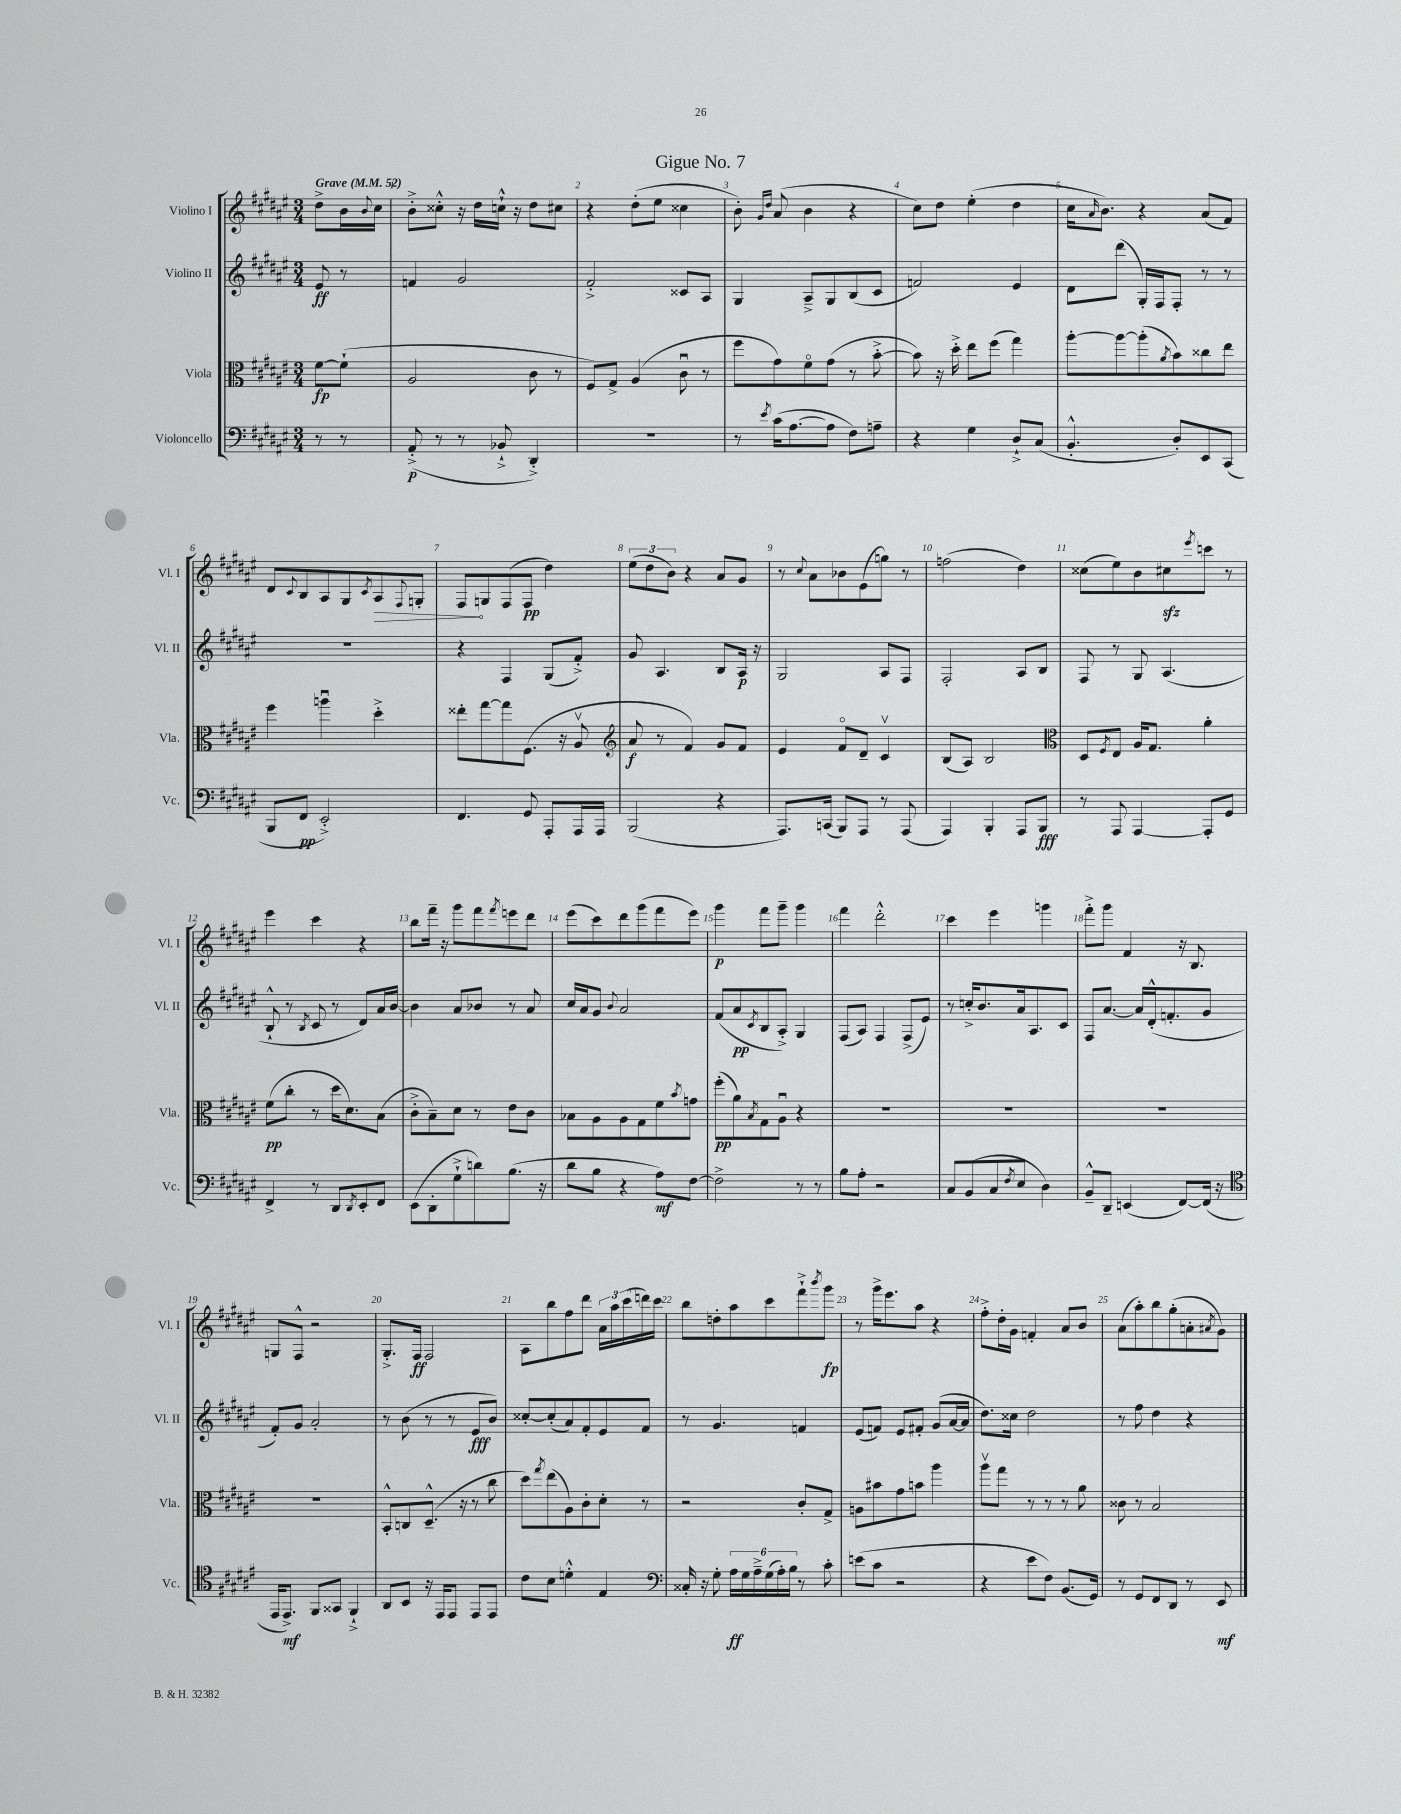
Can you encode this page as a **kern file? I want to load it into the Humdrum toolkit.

**kern	**dynam	**kern	**dynam	**kern	**dynam	**kern	**dynam
*part4	*part4	*part3	*part3	*part2	*part2	*part1	*part1
*staff4	*staff4	*staff3	*staff3	*staff2	*staff2	*staff1	*staff1
*I"Violoncello	*	*I"Viola	*	*I"Violino II	*	*I"Violino I	*
*I'Vc.	*	*I'Vla.	*	*I'Vl. II	*	*I'Vl. I	*
*clefF4	*	*clefC3	*	*clefG2	*	*clefG2	*
*k[f#c#g#d#a#e#]	*	*k[f#c#g#d#a#e#]	*	*k[f#c#g#d#a#e#]	*	*k[f#c#g#d#a#e#]	*
*M3/4	*	*M3/4	*	*M3/4	*	*M3/4	*
*MM52	*	*MM52	*	*MM52	*	*MM52	*
=	=	=	=	=	=	=	=
!	!	!	!	!	!	!LO:TX:a:B:t=Grave	!
8r	.	[8f#\L	fp	8e#/	ff	8dd#^\L	.
8r	.	(8f#`\J]	.	8r	.	16b\L	.
.	.	.	.	.	.	8qqb/	.
.	.	.	.	.	.	16cc#\JJ	.
=1	=1	=1	=1	=1	=1	=1	=1
(8AA#'^/	p	2A#/	.	4fn/	.	8b'^\L	.
8r	.	.	.	.	.	8cc##X'^^\J	.
8r	.	.	.	2g#/	.	16r	.
.	.	.	.	.	.	16dd#\LL	.
8BB-X`^/	.	.	.	.	.	16ccn`^^\JJ	.
.	.	.	.	.	.	16r	.
4DD#'^/)	.	8c#\	.	.	.	8dd#\L	.
.	.	8r	.	.	.	8cc#X\J	.
=2	=2	=2	=2	=2	=2	=2	=2
2.r	.	8F#/L)	.	2f#'^/	.	4r	.
.	.	8G#^/J	.	.	.	.	.
.	.	(4A#/	.	.	.	(8dd#'\L	.
.	.	.	.	.	.	8ee#\J	.
.	.	8c#u\	.	8c##X/L	.	4cc##X\	.
.	.	8r	.	8A#/J	.	.	.
=3	=3	=3	=3	=3	=3	=3	=3
8r	.	8ff#\L	.	4G#/	.	8b'\)	.
.	.	.	.	.	.	16qqg#/LL	.
8qe#/	.	.	.	.	.	16qqdd#/JJ	.
(16c#\KL	.	8g#\)	.	.	.	(8a#/	.
[8.A#\	.	.	.	.	.	.	.
.	.	8f#\	.	8A#~^/L	.	4b\	.
8A#\J]	.	(8g#\J	.	8G#/	.	.	.
8F#\L)	.	8r	.	(8B/	.	4r	.
8An~\J	.	[8b'^\	.	8c#/J	.	.	.
=4	=4	=4	=4	=4	=4	=4	=4
4r	.	8b\])	.	2fn/)	.	8cc#\L)	.
.	.	16r	.	.	.	8dd#\J	.
.	.	16dd#'^\	.	.	.	.	.
4G#\	.	8ee#\L	.	.	.	(4ee#'\	.
.	.	(8ff#\J	.	.	.	.	.
8D#`^/L	.	4gg#\)	.	4e#/	.	4dd#\	.
(8C#/J	.	.	.	.	.	.	.
=5	=5	=5	=5	=5	=5	=5	=5
4.BB'^^/	.	[8aa#'\L	.	8d#\L	.	16cc#\KL	.
.	.	.	.	.	.	16qqa#/	.
.	.	.	.	.	.	8.b\J)	.
.	.	8aa#\_	.	(8ddd#\J	.	.	.
.	.	(8aa#'\]	.	16G#'/LL)	.	4r	.
.	.	.	.	16F#/J	.	.	.
.	.	8qa#/	.	.	.	.	.
8D#'/L)	.	8b\)	.	8F#'/J	.	.	.
8EE#/	.	8cc##X\	.	8r	.	(8a#/L	.
(8CC#/J	.	8ee#\J	.	8r	.	8f#/J)	.
!!LO:LB:g=z
=6	=6	=6	=6	=6	=6	=6	=6
8BBB/L	.	4ff#\	.	2.r	.	8d#/L	.
.	.	.	.	.	.	8qqc#/	.
8FF#/J	pp	.	.	.	.	8B/	.
2EE#'^/)	.	4aanu\	.	.	.	8A#/	.
.	.	.	.	.	.	8G#/	.
.	.	.	.	.	.	8qc#/	.
!	!	!	!	!	!	!	!LO:HP:b
.	.	4dd#'^\	.	.	.	8A#/	>
.	.	.	.	.	.	8qqF#/	.
.	.	.	.	.	.	8Gn'/J	.
=7	=7	=7	=7	=7	=7	=7	=7
4.FF#/	.	8ee##X'\L	.	4r	.	8F#/L	.
.	.	[8gg#\	.	.	.	8Gn/	]
.	.	8gg#\]	.	4F#/	.	(8F#/	.
8GG#/	.	(8.F#\J	.	.	.	8F#/J	pp
8AAA#'/L	.	.	.	(8G#/L	.	4dd#\)	.
.	.	16r	.	.	.	.	.
16AAA#/L	.	8A#v/	.	8f#'^/J)	.	.	.
16AAA#/JJ	.	.	.	.	.	.	.
=8	=8	=8	=8	=8	=8	=8	=8
*	*	*clefG2	*	*	*	*	*
(2BBB/	.	8a#/	f	8g#/	.	(12ee#\L	.
.	.	.	.	.	.	12dd#\	.
.	.	8r	.	4.A#/	.	.	.
.	.	.	.	.	.	12b\J)	.
.	.	4f#/)	.	.	.	4r	.
4r	.	8g#/L	.	8B/L	.	8a#/L	.
.	.	8f#/J	.	16A#/Jk	p	8g#/J	.
.	.	.	.	16r	.	.	.
=9	=9	=9	=9	=9	=9	=9	=9
8.AAA#/L)	.	4e#/	.	2G#/	.	8r	.
.	.	.	.	.	.	8qqcc#/	.
.	.	.	.	.	.	8a#\L	.
(16CCn/Jk	.	.	.	.	.	.	.
8BBB/L)	.	8f#/L	.	.	.	8b-X\	.
8AAA#/J	.	8d#~/J	.	.	.	(8e#\	.
8r	.	4c#v/	.	8A#/L	.	8ggn\J)	.
(8AAA#/	.	.	.	8F#/J	.	8r	.
=10	=10	=10	=10	=10	=10	=10	=10
4AAA#/)	.	(8B/L	.	2F#'/	.	(2ffn\	.
.	.	8A#/J)	.	.	.	.	.
4BBB'/	.	2B/	.	.	.	.	.
8AAA#/L	.	.	.	8A#/L	.	4dd#\)	.
8BBB/J	fff	.	.	8B/J	.	.	.
=11	=11	=11	=11	=11	=11	=11	=11
*	*	*clefC3	*	*	*	*	*
8r	.	8D#/L	.	8F#/	.	(8cc##X\L	.
.	.	8qF#/	.	.	.	.	.
8AAA#/	.	8E#/J	.	8r	.	8ee#\)	.
[4AAA#/	.	16A#/KL	.	8G#/	.	8b\	.
.	.	8.G#/J	.	.	.	.	.
.	.	.	.	(4.A#/	.	8cc#Xzz\	.
.	.	.	.	.	.	8qeee#/	.
8AAA#'/L]	.	4a#'\	.	.	.	8cccn\J	.
8GG#/J	.	.	.	.	.	8r	.
!!LO:LB:g=z
=12	=12	=12	=12	=12	=12	=12	=12
4FF#^/	.	(8f#\L	pp	8B`^^/	.	4eee#\	.
.	.	8cc#'\J	.	8r	.	.	.
.	.	.	.	8qB/	.	.	.
8r	.	8r	.	8c#/	.	4ccc#\	.
8DD#/L	.	16dd#\KL	.	8r	.	.	.
.	.	8.d#\)	.	.	.	.	.
8qDD#/	.	.	.	.	.	.	.
8EE#'/	.	.	.	8d#/L)	.	4r	.
8FF#/J	.	(8B\J	.	16a#/L	.	.	.
.	.	.	.	[16b/JJ	.	.	.
=13	=13	=13	=13	=13	=13	=13	=13
(8EE#\L	.	8c#'^\L	.	4b\]	.	8bb\L	.
8DD#'\	.	8B~\)	.	.	.	16fff#~\Jk	.
.	.	.	.	.	.	16r	.
8G#`^\	.	8d#\J	.	8a#/L	.	8ggg#\L	.
8dn\)	.	8r	.	8b-X/J	.	8fff#\	.
.	.	.	.	.	.	8qfff#/	.
(8.B\J	.	8e#\L	.	8r	.	8eeen\	.
.	.	8c#\J	.	8a#/	.	8ddd#\J	.
16r	.	.	.	.	.	.	.
=14	=14	=14	=14	=14	=14	=14	=14
8d#\L	.	8B-X\L	.	16cc#/LL	.	(8eee#\L	.
.	.	.	.	16a#/J	.	.	.
8B\J	.	8A#\	.	8g#/J	.	8ccc#\)	.
.	.	.	.	8qqb/	.	.	.
4r	.	8A#\	.	2a#/	.	8ddd#\	.
.	.	8G#\	.	.	.	(8ggg#\	.
8A#\L)	mf	8f#\	.	.	.	8fff#\	.
.	.	8qb/	.	.	.	.	.
[8F#\J	.	8gn\J	.	.	.	8eee#\J)	.
=15	=15	=15	=15	=15	=15	=15	=15
2F#^\]	.	(8ff#'\L	pp	(8f#/L	.	4ggg#\	p
.	.	8a#\)	.	8a#/	pp	.	.
.	.	8qB/	.	8qc#/	.	.	.
.	.	8G#\	.	8B/	.	8fff#\L	.
.	.	8A#u\J	.	8A#'^/J)	.	8ggg#~\J	.
8r	.	4r	.	4G#/	.	4ggg#\	.
8r	.	.	.	.	.	.	.
=16	=16	=16	=16	=16	=16	=16	=16
8B\L	.	2.r	.	(8F#/L	.	4fff#\	.
8A#'\J	.	.	.	8A#/J)	.	.	.
2r	.	.	.	4F#/	.	2ddd#'^^\	.
.	.	.	.	(8F#^/L	.	.	.
.	.	.	.	8e#/J)	.	.	.
=17	=17	=17	=17	=17	=17	=17	=17
8C#/L	.	2.r	.	8r	.	4ccc#\	.
(8BB/	.	.	.	16ccn'^/KL	.	.	.
.	.	.	.	8.b/	.	.	.
8C#/	.	.	.	.	.	4eee#\	.
8qF#/	.	.	.	.	.	.	.
8E#/J	.	.	.	16a#/k	.	.	.
.	.	.	.	8.A#/	.	.	.
4D#\)	.	.	.	.	.	4gggn\	.
.	.	.	.	8c#/J	.	.	.
=18	=18	=18	=18	=18	=18	=18	=18
8BB~^^/L	.	2.r	.	8F#/L	.	8fff#'^\L	.
8DD#~/J	.	.	.	[8.a#/J	.	8ggg#\J	.
(4EEn/	.	.	.	.	.	4f#/	.
.	.	.	.	16a#/LL]	.	.	.
.	.	.	.	(16d#'^^/J	.	.	.
.	.	.	.	8.fn'/	.	.	.
[8FF#/L)	.	.	.	.	.	16r	.
.	.	.	.	.	.	8.B/	.
(16FF#/Jk]	.	.	.	8g#/J	.	.	.
16r	.	.	.	.	.	.	.
!!LO:LB:g=z
=19	=19	=19	=19	=19	=19	=19	=19
*clefC4	*	*	*	*	*	*	*
16EE#/KL	.	2.r	.	8f#'/L)	.	8Gn/L	.
8.EE#^/J)	mf	.	.	.	.	.	.
.	.	.	.	8g#/J	.	8F#^^/J	.
8FF#/L	.	.	.	2a#'/	.	2r	.
8GG##X/J	.	.	.	.	.	.	.
4FF#`^/	.	.	.	.	.	.	.
=20	=20	=20	=20	=20	=20	=20	=20
8AA#/L	.	8BB'^^/L	.	8r	.	8.G#'^/L	.
8BB/J	.	8Cn/	.	(8b\	.	.	.
.	.	.	.	.	.	16F#/Jk	ff
16r	.	(8.D#~^^/J	.	8r	.	2F#/	.
16EE#/KL	.	.	.	.	.	.	.
8EE#/J	.	.	.	8r	.	.	.
.	.	16r	.	.	.	.	.
8EE#/L	.	8r	.	8e#/L	fff	.	.
8EE#/J	.	8cc#\	.	8b/J)	.	.	.
=21	=21	=21	=21	=21	=21	=21	=21
8c#\L	.	8dd#\L)	.	[8cc##X'/L	.	8A#\L	.
.	.	8qgg#/	.	.	.	.	.
8B\J	.	(8ee#\	.	(8cc##'/]	.	8bb\	.
4dn'^^\	.	8A#\)	.	8a#/)	.	8ff#\	.
.	.	8c#'\	.	8f#'/	.	8ddd#\J	.
4E#/	.	8d#'\J	.	8e#/	.	24a#\LL	.
.	.	.	.	.	.	24aa#\	.
.	.	.	.	.	.	(24ccc#\	.
.	.	8r	.	8f#/J	.	16dddn\)	.
.	.	.	.	.	.	16ccc#\JJ	.
=22	=22	=22	=22	=22	=22	=22	=22
*clefF4	*	*	*	*	*	*	*
16C##X'/	.	2r	.	8r	.	8bb\L	.
16r	.	.	.	.	.	.	.
8G#'\	.	.	.	4.g#/	.	8ddn'\	.
24A#\LL	ff	.	.	.	.	8aa#\	.
24G#\	.	.	.	.	.	.	.
24A#~^\	.	.	.	.	.	.	.
(24G#\	.	.	.	.	.	8ccc#\	.
24A#'\)	.	.	.	.	.	.	.
24B\JJ	.	.	.	.	.	.	.
8r	.	8c#'/L	.	4fn/	.	8fff#`^\	.
.	.	.	.	.	.	8qbbb/	.
8c#'\	.	8G#^/J	.	.	.	8ggg#\J	fp
=23	=23	=23	=23	=23	=23	=23	=23
(8en\L	.	8An\L	.	(8e#/L	.	8r	.
8c#\J	.	8b#X\	.	8fn/J)	.	16ggg#^\KL	.
.	.	.	.	.	.	8.eee#\	.
2r	.	8g#\	.	8e#/L	.	.	.
.	.	8bn\J	.	8f#X'/J	.	8aa#\J	.
.	.	4aa#\	.	(8g#/L	.	4r	.
.	.	.	.	[16a#/L	.	.	.
.	.	.	.	16a#/JJ]	.	.	.
=24	=24	=24	=24	=24	=24	=24	=24
4r	.	8aa#v\L	.	8.dd#\L)	.	8ff#'^\L	.
.	.	8gg#\J	.	.	.	16dd#'\L	.
.	.	.	.	16cc##X\Jk	.	16g#\JJ	.
8e#\L	.	8r	.	2dd#\	.	4fn'/	.
8F#\J)	.	8r	.	.	.	.	.
(8.BB/L	.	8r	.	.	.	8a#/L	.
.	.	8a#\	.	.	.	8b/J	.
16GG#/Jk)	.	.	.	.	.	.	.
=25	=25	=25	=25	=25	=25	=25	=25
8r	.	8c##X\	.	8r	.	(8a#\L	.
8GG#/L	.	8r	.	8ff#\	.	8aa#'\)	.
8FF#/	.	2B/	.	4dd#\	.	8bb\	.
8DD#/J	.	.	.	.	.	(8gg#'\	.
8r	.	.	.	4r	.	8an'\	.
.	.	.	.	.	.	8qa#X/	.
8EE#/	mf	.	.	.	.	8g#\J)	.
==	==	==	==	==	==	==	==
*-	*-	*-	*-	*-	*-	*-	*-
